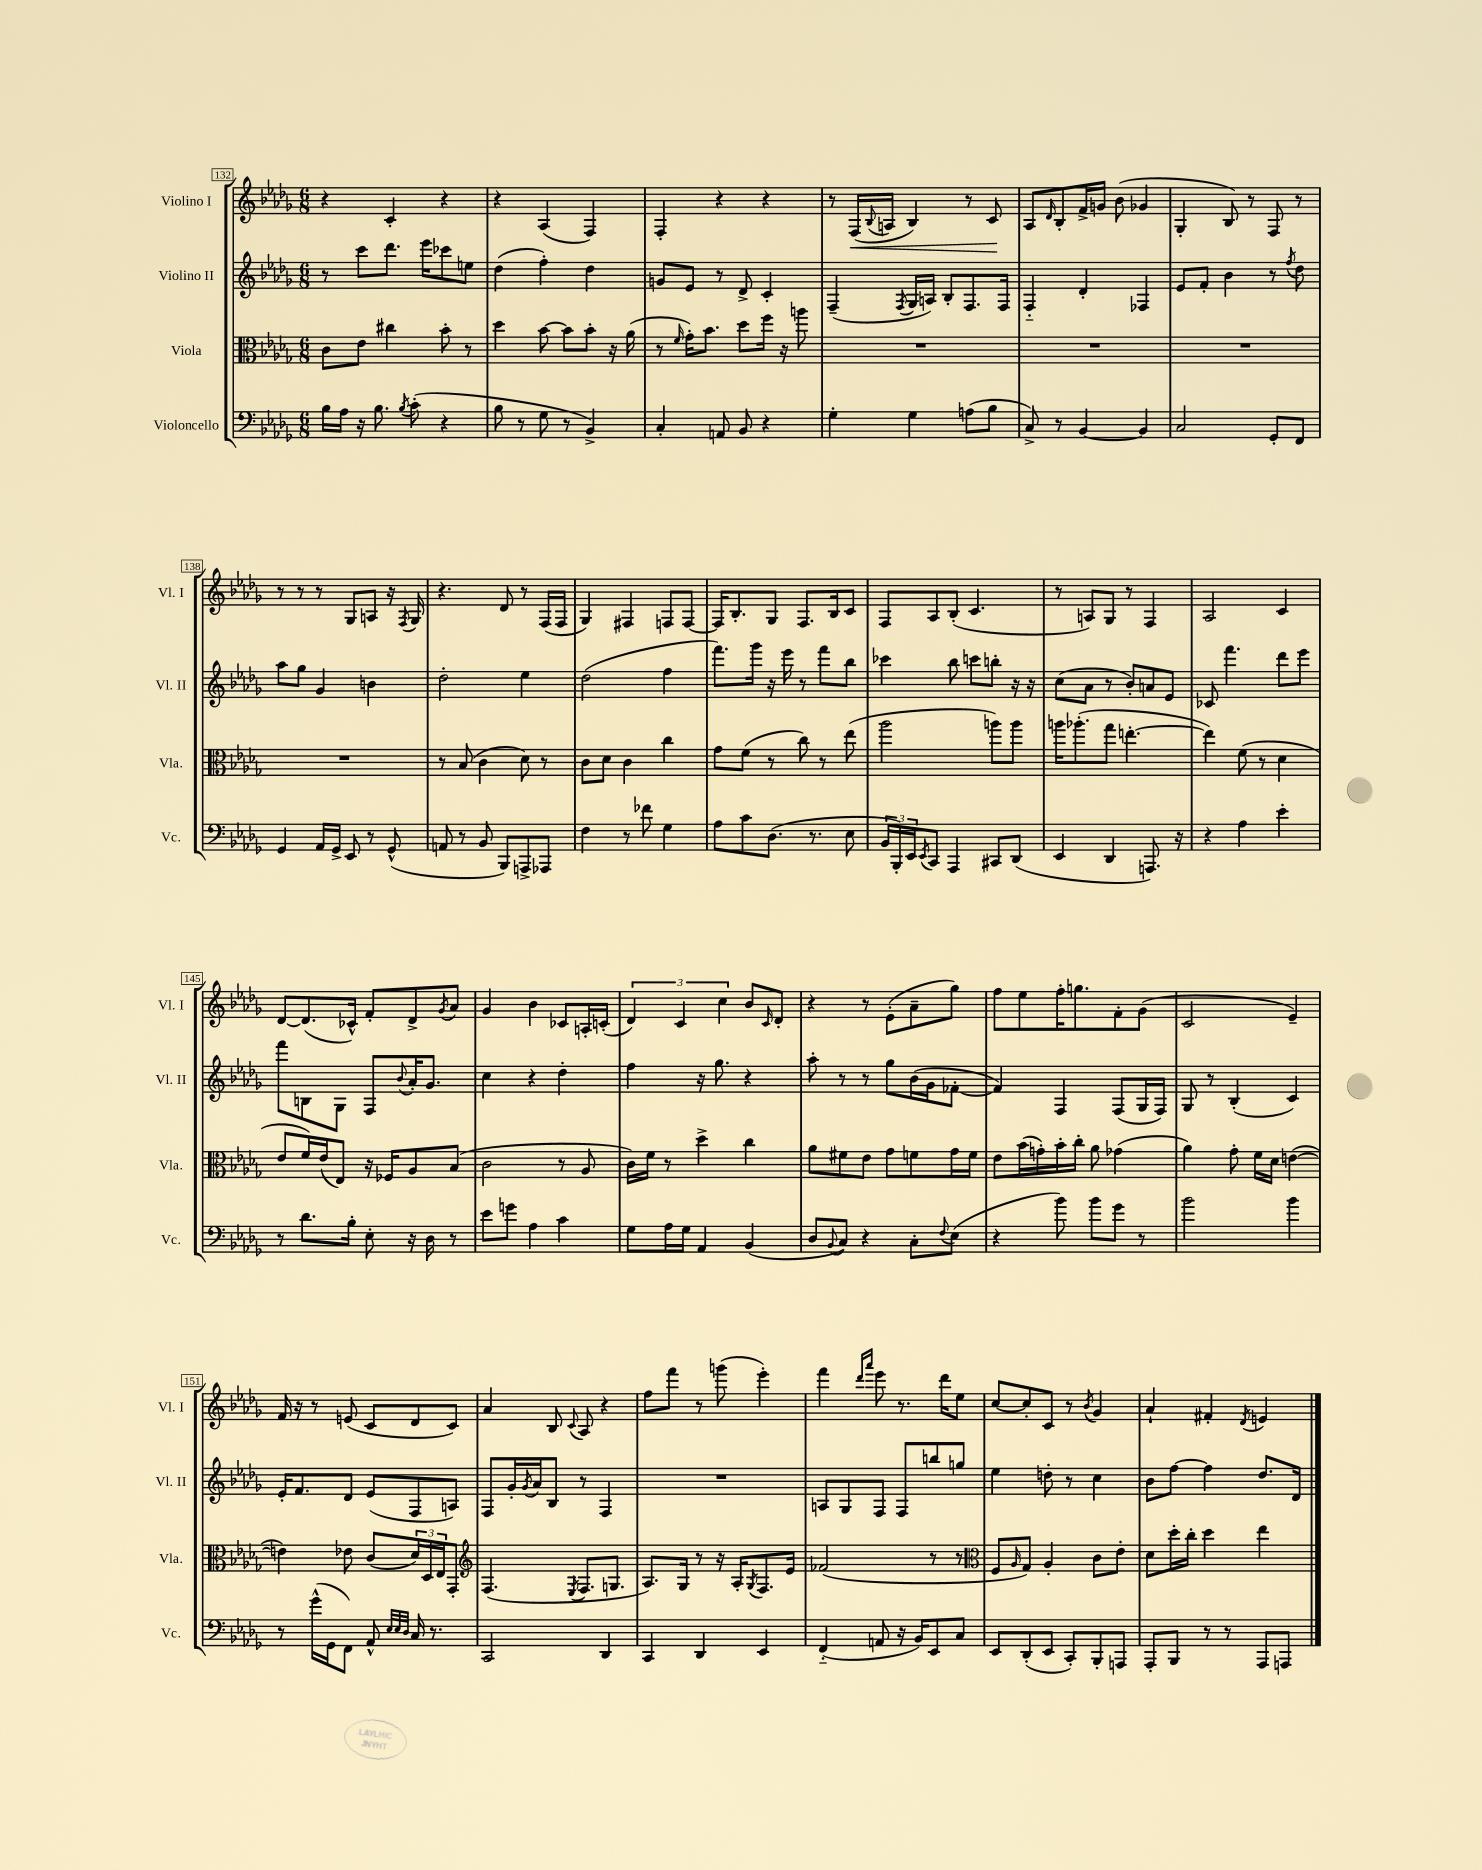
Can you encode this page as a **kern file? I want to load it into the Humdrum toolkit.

**kern	**kern	**kern	**kern	**dynam
*part4	*part3	*part2	*part1	*part1
*staff4	*staff3	*staff2	*staff1	*staff1
*I"Violoncello	*I"Viola	*I"Violino II	*I"Violino I	*
*I'Vc.	*I'Vla.	*I'Vl. II	*I'Vl. I	*
*clefF4	*clefC3	*clefG2	*clefG2	*
*k[b-e-a-d-g-]	*k[b-e-a-d-g-]	*k[b-e-a-d-g-]	*k[b-e-a-d-g-]	*
*M6/8	*M6/8	*M6/8	*M6/8	*
=132	=132	=132	=132	=132
16B-\LL	8c\L	8r	4r	.
16A-\JJ	.	.	.	.
16r	8e-\J	8ccc\L	.	.
8.B-\	.	.	.	.
.	4cc#X\	8.ddd-\J	4c'/	.
8qB-/	.	.	.	.
(8c'\	.	.	.	.
.	.	16eee-\KL	.	.
4r	8b-'\	8ccc-X\	4r	.
.	8r	8een\J	.	.
=133	=133	=133	=133	=133
8B-\	4dd-\	(4dd-\	4r	.
8r	.	.	.	.
8G-\	[8b-\	4ff'\)	(4A-/	.
8r	8b-\L]	.	.	.
4BB-^/)	8b-'\J	4dd-\	4F/)	.
.	16r	.	.	.
.	(16a-\	.	.	.
=134	=134	=134	=134	=134
4C'/	8r	8gn/L	4F'/	.
.	16qqf/	.	.	.
.	16g-'\KL)	8e-/J	.	.
.	8.b-\J	.	.	.
8AAn/	.	8r	4r	.
8BB-/	8dd-\L	8d-^/	.	.
4r	16ff\Jk	4c'/	4r	.
.	16r	.	.	.
.	8aan\	.	.	.
=135	=135	=135	=135	=135
4G-'\	2.r	(4F~/	8r	.
!	!	!	!	!LO:HP:b
.	.	.	(16F/LL	<
.	.	.	8qqB-/	.
.	.	.	16An/JJ	.
.	.	8qF/	.	.
4G-\	.	16G-/LL	4B-/)	.
.	.	16An/JJ)	.	.
.	.	8B-'/L	.	.
(8An\L	.	8.F/	8r	.
8B-\J	.	.	8c/	.
.	.	16F/Jk	.	.
.	.	.	.	[
=136	=136	=136	=136	=136
8C^/)	2.r	4F/	8A-/L	.
.	.	.	16qqd-/	.
8r	.	.	8B-'/	.
[4BB-/	.	4d-'/	16f^/L	.
.	.	.	16gn/JJ	.
.	.	.	(8b-\	.
4BB-/]	.	4F-X/	4g-X/	.
=137	=137	=137	=137	=137
2C/	2.r	8e-/L	4G-'/	.
.	.	8f'/J	.	.
.	.	4b-\	8B-/)	.
.	.	.	8r	.
8GG-'/L	.	8r	8F/	.
.	.	8qff/	.	.
8FF/J	.	8dd-\	8r	.
!!LO:LB:g=z
=138	=138	=138	=138	=138
4GG-/	2.r	8aa-\L	8r	.
.	.	8gg-\J	8r	.
16AA-/LL	.	4g-/	8r	.
16GG-^/JJ	.	.	.	.
8EE-/	.	.	8G-/L	.
8r	.	4bn\	8An/J	.
(8GG-^^/	.	.	16r	.
.	.	.	8qF/	.
.	.	.	16G-/	.
=139	=139	=139	=139	=139
8AAn/	8r	2dd-'\	4.r	.
8r	(8B-/	.	.	.
8BB-/	4c\	.	.	.
8BBB-/L)	.	.	8d-/	.
8AAAn^/	8d-\)	4ee-\	8r	.
8AAA-X/J	8r	.	(16F/LL	.
.	.	.	16F/JJ	.
=140	=140	=140	=140	=140
4F\	8c\L	(2dd-\	4G-/)	.
.	8d-\J	.	.	.
8r	4c\	.	4F#X/	.
8f-X\	.	.	.	.
4G-\	4cc\	4ff\	8Fn/L	.
.	.	.	[8F/J	.
=141	=141	=141	=141	=141
8A-\L	8g-\L	8.fff\L)	16F/KL]	.
.	.	.	8.B-'/	.
8c\	(8f\J	.	.	.
.	.	16ggg-\Jk	.	.
(8.D-\J	8r	16r	8G-/J	.
.	.	16eee-\	.	.
.	8cc\)	8r	8.F/L	.
8.r	.	.	.	.
.	8r	8fff\L	.	.
.	.	.	16B-/k	.
8E-\	(8ee-\	8bb-\J	8c/J	.
=142	=142	=142	=142	=142
24BB-/LL	2aa-\	4ccc-X\	8F/L	.
24BBB-'/)	.	.	.	.
24EE-/J	.	.	.	.
8qEE-/	.	.	.	.
8CC/J	.	.	8A-/	.
4AAA-/	.	8bb-\	(8B-'/J	.
.	.	8cccn\L	4.c/	.
8CC#X/L	8aan\L)	8bbn'\J	.	.
(8DD-/J	8aa\J	16r	.	.
.	.	16r	.	.
=143	=143	=143	=143	=143
4EE-/	16aan\KL	(8cc\L	8r	.
.	(8.aa-X'\	.	.	.
.	.	8a-\J	8An/L)	.
4DD-/	8gg-\J	8r	8G-/J	.
.	[4.een'\	8b-'/L)	8r	.
8.AAAn/)	.	8an/	4F/	.
.	.	8e-/J	.	.
16r	.	.	.	.
=144	=144	=144	=144	=144
4r	4ee\])	8c-X/	2A-/	.
.	.	4.fff\	.	.
4A-\	(8f\	.	.	.
.	8r	.	.	.
4e-'\	4d-\	8ddd-\L	4c/	.
.	.	8eee-\J	.	.
!!LO:LB:g=z
=145	=145	=145	=145	=145
8r	8e-/L	8fff\L	[8d-/L	.
8.d-\L	16f/L)	8Bn\	(8.d-/]	.
.	(16e-/J	.	.	.
.	8E-/J)	8G-\J	.	.
16B-'\Jk	.	.	16c-X^^/Jk)	.
8E-'\	16r	8F/L	8f'/L	.
.	16F-X/KL	.	.	.
.	.	8qqb-/	.	.
16r	8A-/	16a-'/K	8d-^/	.
16D-\	.	8.g-/J	.	.
.	.	.	8qg-/	.
8r	(8B-/J	.	8a-/J	.
=146	=146	=146	=146	=146
8e-\L	2c\	4cc\	4g-/	.
8gn\J	.	.	.	.
4A-\	.	4r	4b-\	.
4c\	8r	4dd-'\	8c-X/L	.
.	8A-/	.	16An'/L	.
.	.	.	(16cn'/JJ	.
=147	=147	=147	=147	=147
8G-\L	16c\LL)	4ff\	6d-/)	.
.	16f\JJ	.	.	.
16A-\L	8r	.	.	.
.	.	.	6c/	.
16G-\JJ	.	.	.	.
4AA-/	4dd-^\	16r	.	.
.	.	8.gg-\	.	.
.	.	.	6cc\	.
(4BB-/	4cc\	4r	8b-/L	.
.	.	.	16qqc/	.
.	.	.	8d-'/J	.
=148	=148	=148	=148	=148
8D-/L	8a-\L	8aa-'\	4r	.
8qqBB-/	.	.	.	.
8C/J)	8f#X\	8r	.	.
4r	8e-\J	8r	8r	.
.	8g-\L	8gg-\L	(8e-'\L	.
8C'\L	8fn\	(16b-\L	8a-~\	.
.	.	16g-\J	.	.
8qqF/	.	.	.	.
(8E-\J	16g-\L	[8f-X'\J	8gg-\J)	.
.	16f\JJ	.	.	.
=149	=149	=149	=149	=149
4r	8e-\L	4f-/])	8ff\L	.
.	(16b-\L	.	8ee-\	.
.	16gn'\)	.	.	.
8b-\)	16b-'\	4F/	16ff'\K	.
.	16cc'\JJ	.	8.ggn\	.
8b-\L	8a-\	.	.	.
8g-\J	(4g-X\	(8F/L	8f'\	.
8r	.	16G-/L	(8g-\J	.
.	.	16F/JJ)	.	.
=150	=150	=150	=150	=150
2b-\	4a-\)	8G-/	2c/	.
.	.	8r	.	.
.	8g-'\	(4B-'/	.	.
.	16f\LL	.	.	.
.	16d-\JJ	.	.	.
4b-\	([4en\	4c/)	4e-~/)	.
!!LO:LB:g=z
=151	=151	=151	=151	=151
8r	4en\])	16e-'/KL	16f/	.
.	.	8.f/	16r	.
(16g-^^\LL	.	.	8r	.
16GG-\J	.	.	.	.
8FF\J)	8e-X\	8d-/J	(8en/	.
8AA-^^/	(8c/L	(8e-/L	8c/L	.
32qqE-/LLL	.	.	.	.
32qqE-/	.	.	.	.
32qqD-/JJJ	.	.	.	.
16C/	24d-/L)	8F/	8d-/	.
.	24D-/	.	.	.
8.r	.	.	.	.
.	24E-/J	.	.	.
.	8GG-'/J	8An/J)	8c/J)	.
=152	=152	=152	=152	=152
*	*clefG2	*	*	*
2CC/	(4.F/	8F/L	4a-/	.
.	.	16g-'/L	.	.
.	.	8qg-/	.	.
.	.	16a-/J	.	.
.	.	8B-/J	8B-/	.
.	8qE-/	.	8qqc/	.
.	8.F/L	8r	8A-/	.
4DD-/	.	4F/	4r	.
.	8.Gn/J	.	.	.
=153	=153	=153	=153	=153
4CC/	8.A-/L)	2.r	8ff\L	.
.	.	.	8fff\J	.
.	16G-/Jk	.	.	.
4DD-/	8r	.	8r	.
.	16r	.	(8gggn\	.
.	16A-'/KL	.	.	.
.	8qG-/	.	.	.
4EE-/	8.F/	.	4eee-'\)	.
.	16e-/Jk	.	.	.
=154	=154	=154	=154	=154
(4FF/	(2f-X/	8An/L	4fff\	.
.	.	8G-/	.	.
.	.	.	16qqddd-/LL	.
.	.	.	16qqaaa-/JJ	.
8AAn/	.	8F/J	8eee-\	.
16r	.	8F/L	8.r	.
16BB-/KL)	.	.	.	.
8EE-/	8r	8bbn/	.	.
.	.	.	16ddd-\KL	.
8C/J	8r	8ggn/J	8ee-\J	.
=155	=155	=155	=155	=155
*	*clefC3	*	*	*
8EE-/L	8F/L	4ee-\	[8cc/L	.
.	16qqA-/	.	.	.
(8DD-'/	8G-/J)	.	8cc'/]	.
8EE-/J	4A-'/	8ddn'\	8c/J	.
8CC'/L)	.	8r	8r	.
.	.	.	8qb-/	.
8BBB-'/	8c\L	4cc\	4g-/	.
8AAAn/J	8e-'\J	.	.	.
=156	=156	=156	=156	=156
8AAA-'/L	8d-\L	8b-\L	4a-`/	.
8BBB-/J	16dd-'\L	[8ff\J	.	.
.	16cc'\JJ	.	.	.
8r	4dd-\	4ff\]	4f#X'/	.
8r	.	.	.	.
.	.	.	8qd-/	.
8AAA-/L	4ee-\	8.dd-/L	4en/	.
8AAAn/J	.	.	.	.
.	.	16d-/Jk	.	.
==	==	==	==	==
*-	*-	*-	*-	*-
